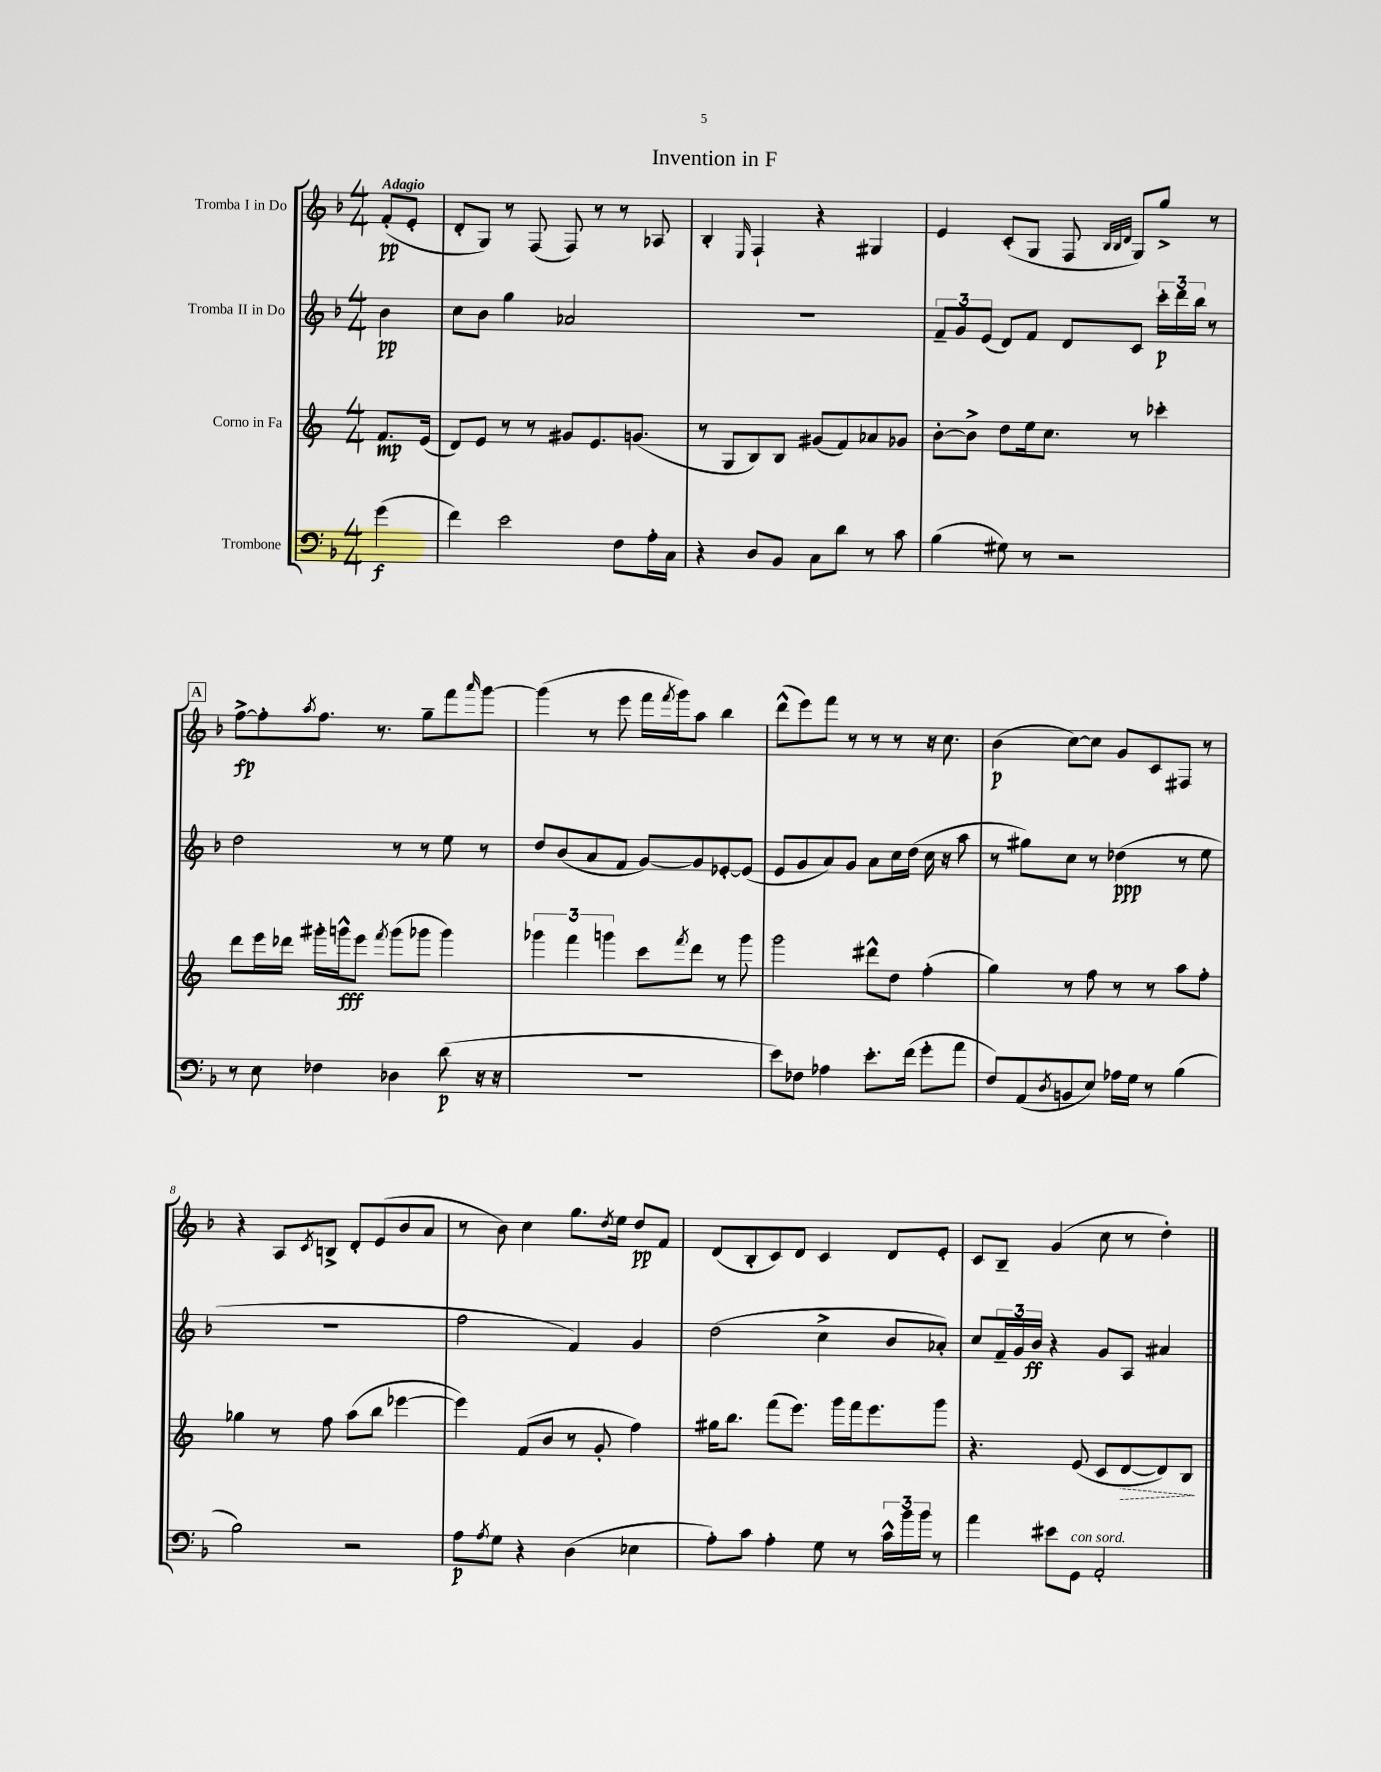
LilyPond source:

\header { title = "Invention in F" }
<<
\new StaffGroup <<
\new Staff = "s0" \with { instrumentName = "Tromba I in Do" } {
    \clef treble \key f \major \numericTimeSignature \time 4/4 \partial 4 \tempo "Adagio"
    f'8-.\pp( e'8-. |
    d'8-. g8) r8 f8( f8) r8 r8 aes8 |
    bes4-. \grace { e16 } f4-! r4 gis4 |
    e'4 c'8-.( g8 f8 \grace { bes32 bes32 d'32 } g8) g''8-> r8 |
    \mark \markup { \box "A" } f''8~->\fp f''8-. \acciaccatura { a''8 } f''8. r8. g''8-- f'''8 \grace { a'''16 } g'''8~ |
    g'''4( r8 e'''8 f'''16 \acciaccatura { f'''8 } g'''16) a''8 bes''4 |
    d'''8-^( e'''8) f'''8 r8 r8 r8 r16 c''8. |
    bes'4\p( c''8~) c''8 g'8 c'8 fis8 r8 |
    r4 a8 \acciaccatura { c'8 } b8-> d'8-. e'8( bes'8 a'8 |
    r8 bes'8) c''4 g''8. \acciaccatura { d''8 } e''16 d''8\pp f'8 |
    d'8( bes8-. c'8) d'8 c'4 d'8 e'8-. |
    c'8 bes8-- g'4( c''8 r8 d''4-.) \bar "|." |
}
\new Staff = "s1" \with { instrumentName = "Tromba II in Do" } {
    \clef treble \key f \major \numericTimeSignature \time 4/4 \partial 4
    bes'4\pp |
    c''8 bes'8 g''4 aes'2 |
    R1 |
    \tuplet 3/2 { f'8-- g'8 e'8( } d'8) f'8 d'8 c'8 \tuplet 3/2 { c'''16-.\p d'''16 bes''16 } r8 |
    \mark \markup { \box "A" } d''2 r8 r8 e''8 r8 |
    d''8 bes'8( a'8 f'8 g'8~) g'8 ees'8~-. ees'8( |
    e'8 g'8 a'8) g'8 a'8 c''16 d''16( c''16 r16 a''8 |
    r8 gis''8) c''8 r8 des''4\ppp( r8 e''8 |
    R1 |
    f''2 f'4) g'4 |
    d''2( c''4-> bes'8 aes'8-.) |
    c''8 \tuplet 3/2 { f'16-- g'16 bes'16\ff } r4 g'8 a8 ais'4 \bar "|." |
}
\new Staff = "s2" \with { instrumentName = "Corno in Fa" } {
    \clef treble \key c \major \numericTimeSignature \time 4/4 \partial 4
    f'8.\mp e'16( |
    d'8) e'8 r8 r8 gis'8 e'8. g'8.( |
    r8 g8 b8) b8 gis'8( f'8) aes'8 ges'8 |
    b'8~-. b'8-> d''8 e''16 c''8. r8 ces'''4-. |
    \mark \markup { \box "A" } d'''8 e'''16 des'''16 gis'''16-. g'''16-^\fff e'''8 \acciaccatura { f'''8 } g'''8( ges'''8 ges'''4) |
    \tuplet 3/2 { ges'''4 f'''4 g'''4 } c'''8 \acciaccatura { f'''8 } d'''8 r8 g'''8 |
    g'''2 dis'''8-^ d''8 f''4-.( |
    g''4) r8 f''8 r8 r8 a''8 f''8-. |
    ges''4 r8 f''8 a''8( b''8 ees'''4~ |
    ees'''4) f'8( b'8 r8 g'8-. f''4) |
    gis''16 b''8. f'''8( e'''8.) g'''16 f'''16 e'''8. g'''8 |
    r4. e'8( c'8 \once \override Hairpin.style = #'dashed-line d'8~\> d'8) b8\! \bar "|." |
}
\new Staff = "s3" \with { instrumentName = "Trombone" } {
    \clef bass \key f \major \numericTimeSignature \time 4/4 \partial 4
    g'4\f( |
    f'4) e'2 f8 a16-. c16 |
    r4 d8 bes,8 c8 d'8 r8 c'8 |
    bes4( gis8) r8 r2 |
    \mark \markup { \box "A" } r8 e8 fes4 des4 d'8\p( r16 r16 |
    R1 |
    e'8) fes8 aes4 e'8.-. f'16( g'8-. a'8 |
    f8) a,8( \acciaccatura { d8 } b,8 e8) aes16 g16 r8 bes4( |
    bes2) r2 |
    a8\p \acciaccatura { a8 } g8 r4 d4( ees4 |
    a8-.) c'8 a4-. g8 r8 \tuplet 3/2 { c'16-^ bes'16 bes'16 } r8 |
    a'4 eis'8 g,8^\markup { \italic "con sord." } a,2-. \bar "|." |
}
>>
>>
